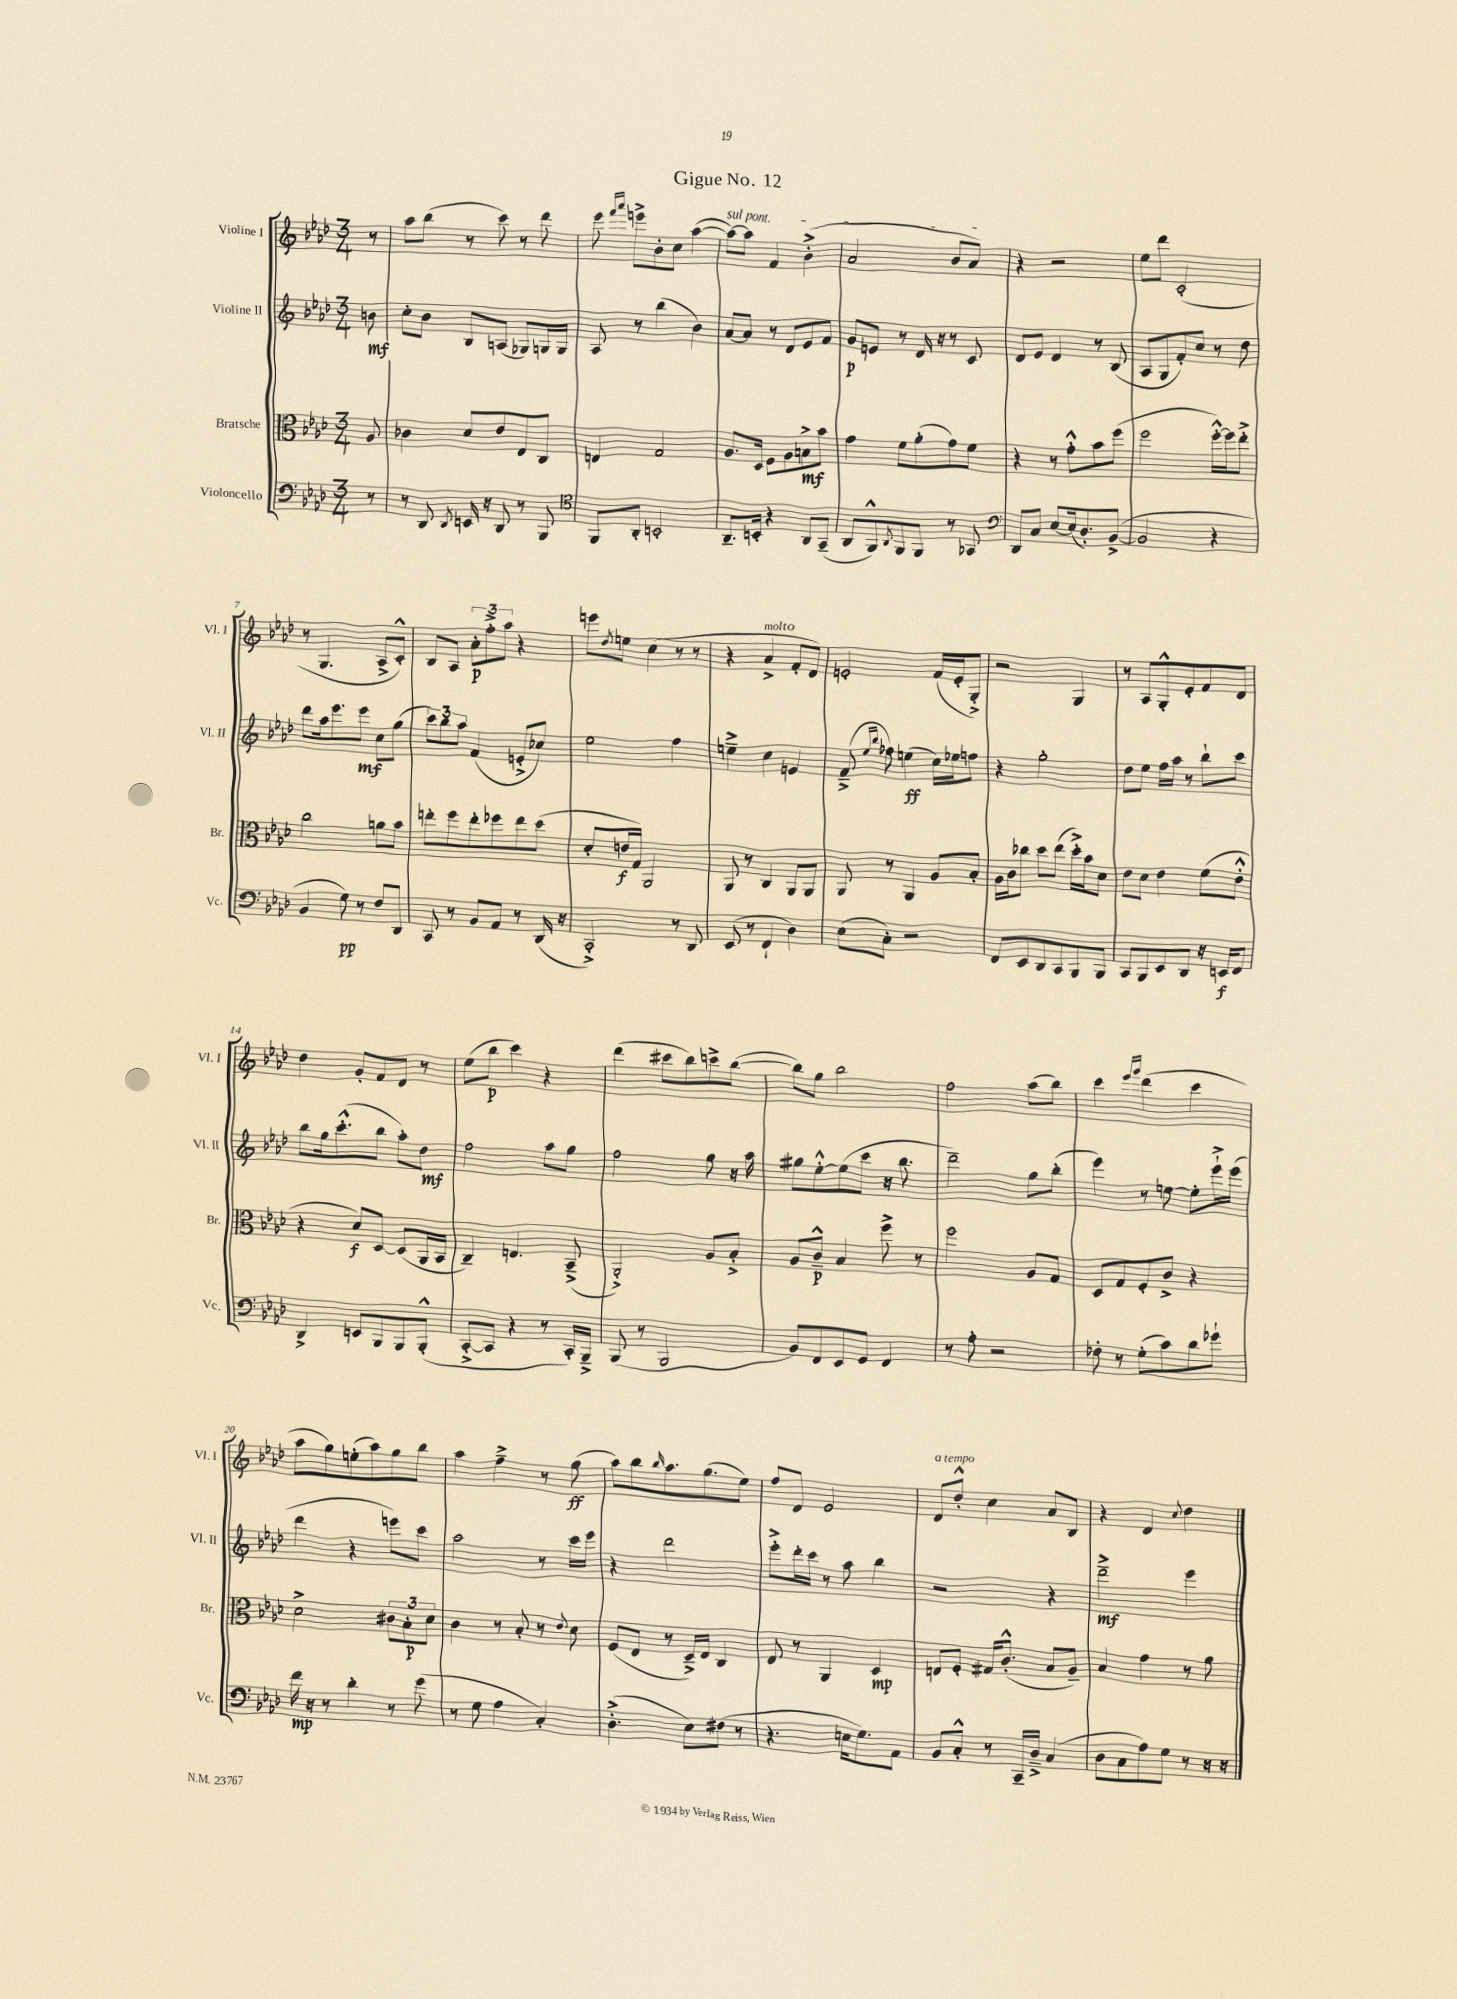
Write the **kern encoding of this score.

**kern	**kern	**kern	**kern
*staff4	*staff3	*staff2	*staff1
*clefF4	*clefC3	*clefG2	*clefG2
*k[b-e-a-d-]	*k[b-e-a-d-]	*k[b-e-a-d-]	*k[b-e-a-d-]
*M3/4	*M3/4	*M3/4	*M3/4
8r	8A-	8b	8r
=	=	=	=
8r	4c-	8cc'	8aa-
8DD-	.	8b-	(8bb-
8qDD-	.	.	.
16EE	8d-	8B-	8r
16r	.	.	.
8DD-	8e-	(8A	8ccc)
8r	8E-	8G-)	8r
8BBB-	8C	16G	8ddd-
.	.	16G	.
=	=	=	=
*clefC4	*	*	*
8FF	4E	8A-	8eee-
.	.	.	16qqfff
.	.	.	16qqaaa-
8AA-'	.	8r	8eee^
2BB'	2G	(4bb-	8b-'
.	.	.	8cc
.	.	4b-)	([4aa-
=	=	=	=
8.AA-~	8.A-	[8a-	8aa-_)
.	.	8a-]	8aa-]
16BB'	16D-	.	.
4r	8F	8r	4f
.	8A-	8d-	.
8AA-	8B^	8e-	(4b-'^
(8GG~	8b-	8f	.
=	=	=	=
8AA-	4g	8g	2a-
8FF^^)	.	8e	.
8qAA-	.	.	.
8FF	8f	8r	.
8FF	(8a-'	16d-	.
.	.	16r	.
8r	8g)	8r	8b-
8GG-	8f	8c	8a-)
=	=	=	=
*clefF4	*	*	*
8DD-	4r	8d-	4r
8C	.	8e-	.
[8E-	8r	4d-	2r
(16E-]	8g'^^	.	.
8.D-')	.	.	.
.	8b-	8r	.
([8BB-^	(8ff	(8B-	.
=	=	=	=
2BB-]	2ff	8A-	8ee-
.	.	8G	8ddd-
.	.	8f')	(2c'
.	.	8cc	.
4r	[16ff'^^)	8r	.
.	16ff]	.	.
.	8ee-'^	8dd-	.
=	=	=	=
4BB-	2cc	8ddd-	8r
.	.	16aa-	4.G
.	.	8.eee-	.
8G)	.	.	.
8r	.	8eee-	.
8F	8a	8cc	8A-^
8DD-	8b-	(8gg	8c'^^)
=	=	=	=
8CC	8ee'	12ccc)	8B-
.	.	12bb-	.
8r	8ff	.	8A-
.	.	12aa-	.
8BB-	8ee'	(4f	12a-'
.	.	.	12ff'^
8AA-	8ff-	.	.
.	.	.	12aa-
8r	8ee	8e'^	4r
(16DD-	(8dd-	8cc-)	.
16r	.	.	.
=	=	=	=
2CC'^)	8d-'	2ee-	8eee
.	.	.	8qdd-
.	16e	.	8ee
.	16G)	.	.
.	2AA-	.	(4cc
8r	.	4ff	8r
8DD-	.	.	8r
=	=	=	=
(8EE-	8AA-	4ee~^	4r
8r	8r	.	.
4FF`	4C	4cc	4a-^
4D-)	8AA-	4e	8f'
.	8AA-	.	8d-)
=	=	=	=
(8E-	8AA-	(8f~^	2e'
.	.	16qqee-	.
.	.	16qqbb-	.
8C')	8r	8ff-)	.
2r	4AA-	(4ee	.
.	8A-	16cc)	(16f
.	.	16ee-	16e'
.	8B-'	8ff	8G'^)
=	=	=	=
8FF	16A-	4r	2r
.	16c	.	.
8EE-	8cc-	.	.
8DD-	8dd-	2gg'	.
8CC	(8ee-	.	.
8BBB-	16dd-'^)	.	4G
.	16b-	.	.
8BBB-	8d-	.	.
=	=	=	=
8CC	8e-	8dd-	8r
8BBB-	8d-	8ee-	8A-
8EE-	4e-	16ff	8G'^^
.	.	16aa-	.
8DD-	.	8r	8e-'
16r	(8f	8bb-`	8f
16EE	.	.	.
8FF	8e-'^^	8ccc	8d-
=	=	=	=
4DD-^	4r	8bb-	4dd-
.	.	16gg	.
.	.	(8.ccc'^^	.
8EE	8d-)	.	8g'
8BBB-	[8D-	8bb-	8f
8BBB-	(8D-]	8aa-')	8d-
(8BBB-'^^	16AA-	8dd-	8r
.	16BB-	.	.
=	=	=	=
[8CC'^	4C~)	2ff	(8ee-
8CC]	.	.	8bb-
4r	4.E	.	4ccc)
8r	.	8aa-	4r
16CC')	(8BB-~^	8gg	.
16BBB-~^	.	.	.
=	=	=	=
(8BBB-	2AA-'^)	2ff	(4ddd-
8r	.	.	.
2BBB-	.	.	8ccc#
.	.	.	8bb-)
.	8A-	8gg	8ccc^
.	8B-'^	16r	([8bb-
.	.	16aa-	.
=	=	=	=
8BB-)	8A-	8gg#	8bb-])
8FF	8c~^^	[8ee-'^^	8gg
8EE-	4B-	(8ee-]	2bb-
8GG	.	8ccc	.
4FF	8ff^	16r	.
.	.	8.bb-	.
.	8r	.	.
=	=	=	=
8r	2ff	2ddd-~)	2ff
8A-'	.	.	.
2r	.	.	.
.	8A-	8gg	(8aa-
.	8G	(8bb-'	8bb-)
=	=	=	=
8F-'	8D-	4eee-)	4ccc
8r	8G	.	.
.	.	.	16qqeee-
.	.	.	16qqggg
(8G'	8F'	8r	(4ddd-
8c)	8c^	[8ee	.
8d-	4r	8ee']	4ccc
8g-`	.	16eee-`^	.
.	.	(16eee-	.
=	=	=	=
16f	2d-^	4ddd-	8aa-
16r	.	.	.
8r	.	.	8gg)
4d-'	.	4r	(8ee'
.	.	.	8aa-)
8r	12c#	8eee)	8gg
.	12B-'	.	.
(8g	.	8ccc	8bb-
.	12d-	.	.
=	=	=	=
8r	4c	2aa-	4aa-
8G	.	.	.
4A-	8r	.	4ff~^
.	8B-'	.	.
4C')	8r	8r	8r
.	8qqe-	.	.
.	8d-	16ccc	(8gg
.	.	16eee-	.
=	=	=	=
(4.D-'^	(8F	4r	8aa-)
.	8E-	.	8bb-
.	.	.	16qqbb-
.	8r	2ddd-	8.aa-
8E-)	16D-~^)	.	.
.	16E-	.	(8.gg
(8F#	4C	.	.
8r	.	.	8ee-)
=	=	=	=
4.r	8E-	8eee-'^	8ff
.	8r	16ddd-'	8d-
.	.	16ccc	.
.	4AA-	8r	2e-
16E	.	8aa-	.
8.G)	.	.	.
.	4D-	4bb-	.
8AA-	.	.	.
=	=	=	=
8BB-	8E	2r	8d-
8C'^^	8F'	.	8dd-'^^
8r	16G#	.	4cc
.	(8.c'^^	.	.
16CC~	.	.	.
16D-~^	.	.	.
(4C	8B-	4r	8a-
.	8A-~)	.	8B-
=	=	=	=
8D-	4B-	2ddd-~^	4r
8C	.	.	.
8A-)	4g	.	4d-
8G	.	.	.
.	.	.	8qqcc
8r	8r	4eee-	4dd-
16r	8a-	.	.
16r	.	.	.
==	==	==	==
*-	*-	*-	*-
